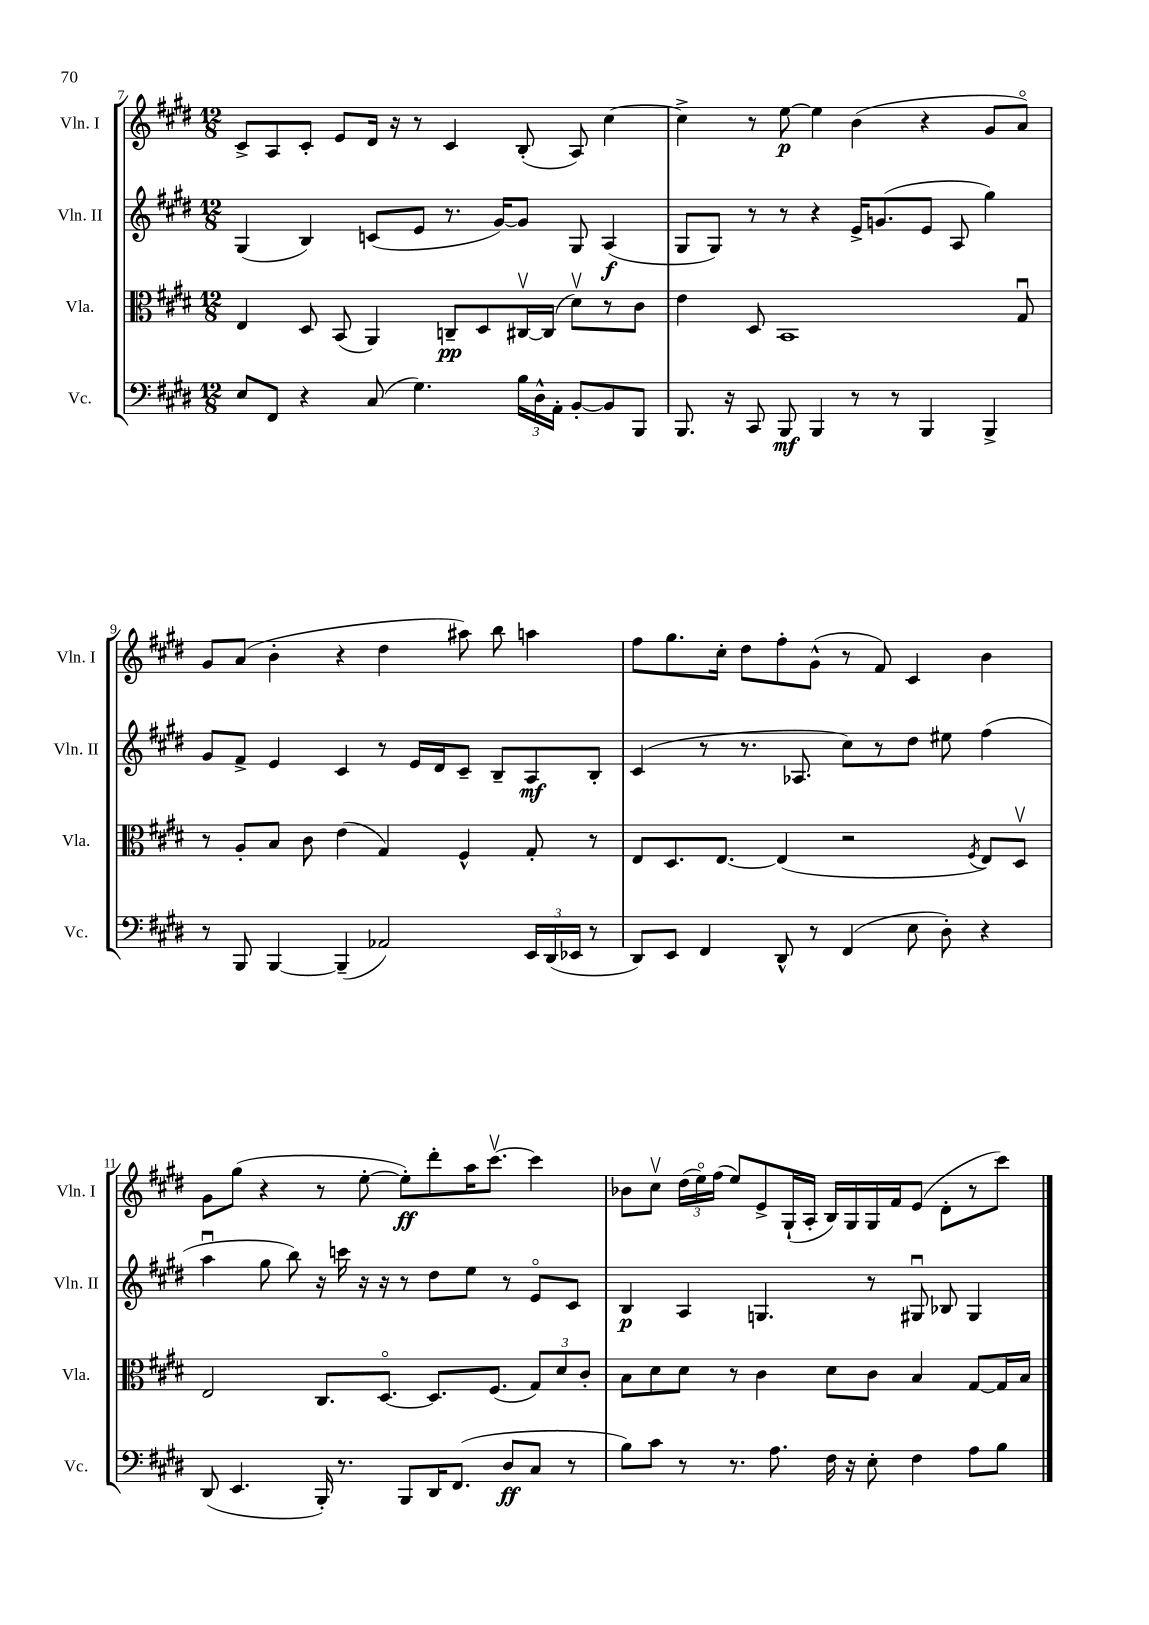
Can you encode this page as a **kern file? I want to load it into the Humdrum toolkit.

**kern	**kern	**kern	**kern
*staff4	*staff3	*staff2	*staff1
*clefF4	*clefC3	*clefG2	*clefG2
*k[f#c#g#d#]	*k[f#c#g#d#]	*k[f#c#g#d#]	*k[f#c#g#d#]
*M12/8	*M12/8	*M12/8	*M12/8
8E	4E	(4G#	8c#^
8FF#	.	.	8A
4r	8D#	4B)	8c#'
.	(8BB	.	8e
(8C#	4AA)	(8c	16d#
.	.	.	16r
4.G#)	.	8e	8r
.	8C~	8.r	4c#
.	8D#	.	.
.	.	[16g#)	.
24B	[16C#v	8g#]	(8B'
24D#^^	.	.	.
.	(16C#]	.	.
24AA'	.	.	.
[8BB'	8d#v)	8G#	8A)
8BB]	8r	(4A	[4cc#
8BBB	8c#	.	.
=	=	=	=
8.BBB	4e	8G#	4cc#^]
.	.	8G#)	.
16r	.	.	.
8CC#	8D#	8r	8r
8BBB	1BB	8r	[8ee
4BBB	.	4r	4ee]
8r	.	16e^	(4b
.	.	(8.g	.
8r	.	.	.
4BBB	.	8e	4r
.	.	8A	.
4BBB^	.	4gg#)	8g#
.	8G#u	.	8ao)
=	=	=	=
8r	8r	8g#	8g#
8BBB	8A'	8f#^	(8a
[4BBB	8B	4e	4b'
.	8c#	.	.
(4BBB~]	(4e	4c#	4r
2AA-)	4G#)	8r	4dd#
.	.	16e	.
.	.	16d#	.
.	4F#^^	8c#~	8aa#)
.	.	8B~	8bb
24EE	8G#'	8A	4aa
(24DD#	.	.	.
24EE-	.	.	.
8r	8r	8B'	.
=	=	=	=
8DD#)	8E	(4c#	8ff#
8EE	8.D#	.	8.gg#
4FF#	.	8r	.
.	[8.E	.	16cc#'
.	.	8.r	8dd#
8DD#^^	(4E]	.	8ff#'
.	.	8.A-	.
8r	.	.	(8g#^^
(4FF#	2r	8cc#)	8r
.	.	8r	8f#)
8E	.	8dd#	4c#
8D#')	.	8ee#	.
.	8qF#	.	.
4r	8E)	(4ff#	4b
.	8D#v	.	.
=	=	=	=
(8DD#	2E	4aau	8g#
4.EE	.	.	(8gg#
.	.	8gg#	4r
.	.	8bb)	.
16BBB')	8.C#	16r	8r
8.r	.	16ccc	.
.	.	16r	[8ee'
.	[8.D#o	16r	.
8BBB	.	8r	8ee'])
16DD#	8.D#]	8dd#	8ddd#'
(8.FF#	.	.	.
.	.	8ee	16aa
.	(8.F#	.	[8.ccc#v
8D#	.	8r	.
8C#	12G#)	8eo	4ccc#]
.	12d#	.	.
8r	.	8c#	.
.	12c#'	.	.
=	=	=	=
8B)	8B	4B	8b-
8c#	8d#	.	8cc#v
8r	8d#	4A	(24dd#
.	.	.	24eeo)
.	.	.	(24ff#
8.r	8r	.	8ee)
.	4c#	4.G	8e^
8.A	.	.	.
.	.	.	(16G#`
.	.	.	16A'
16F#	8d#	.	16B)
16r	.	.	16G#
8E'	8c#	8r	16G#
.	.	.	16f#
4F#	4B	8G#u	(8e
.	.	8B-	8d#'
8A	[8G#	4G#	8r
8B	16G#]	.	8ccc#)
.	16B	.	.
==	==	==	==
*-	*-	*-	*-
